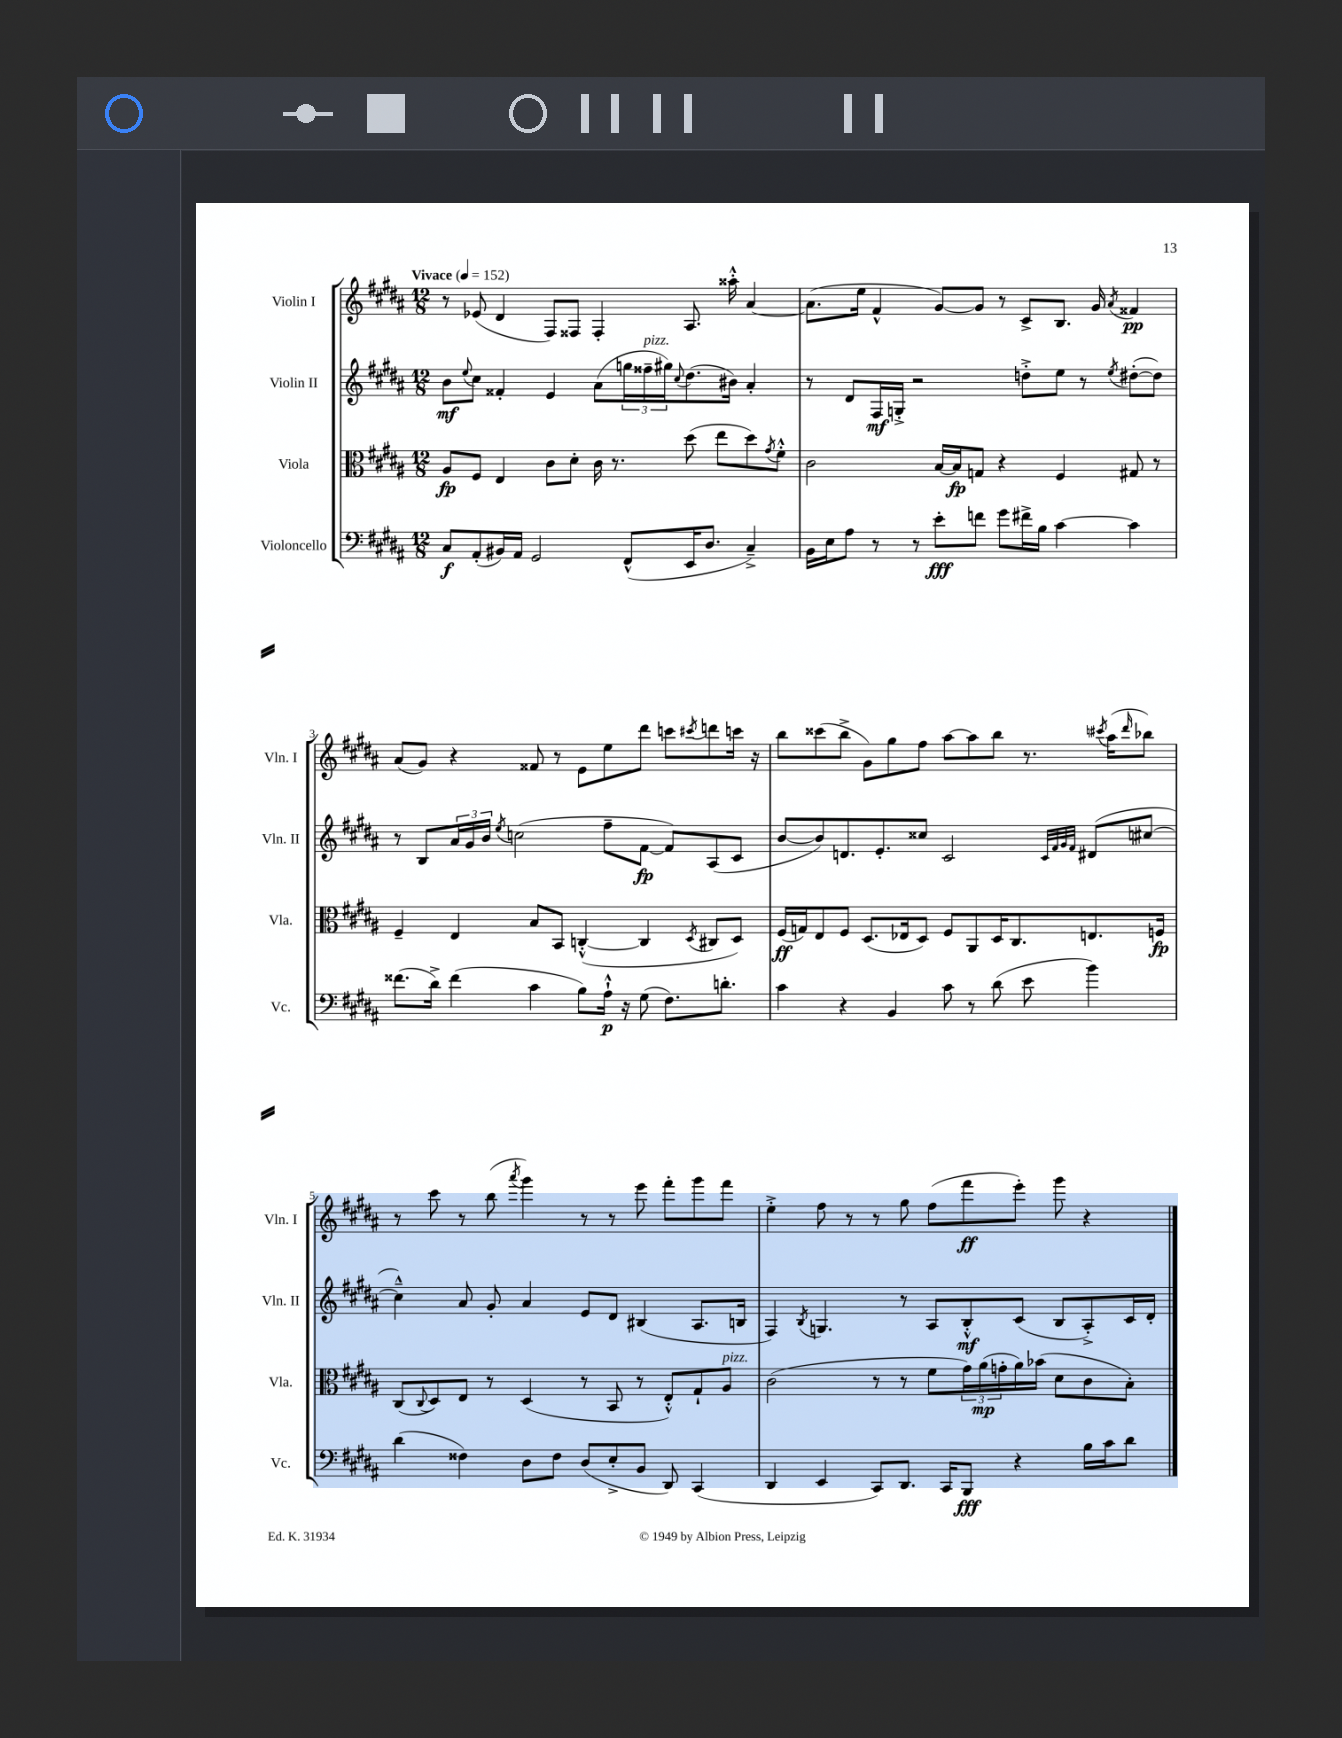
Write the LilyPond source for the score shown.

<<
\new StaffGroup <<
\new Staff = "s0" \with { instrumentName = "Violin I" shortInstrumentName = "Vln. I" } {
    \clef treble \key b \major \numericTimeSignature \time 12/8 \tempo "Vivace" 4 = 152
    r8 ees'8( dis'4 fis8) fisis8 fisis4-. ais8. aisis''16-.-^ ais'4~ |
    ais'8.( e''16 fis'4-^ gis'8~) gis'8 r8 cis'8-> b8. gis'16 \acciaccatura { ais'8 } fisis'4\pp |
    ais'8( gis'8) r4 fisis'8 r8 e'8 e''8 dis'''8 c'''8 \acciaccatura { cis'''8 } d'''8 c'''16 r16 |
    b''8 cisis'''8( b''8-> gis'8) gis''8 fis''8 ais''8~ ais''8 b''8 r8. \acciaccatura { cis'''8 } ais''16( \grace { dis'''16 } bes''8) |
    r8 cis'''8 r8 b''8( \acciaccatura { ais'''8 } gis'''4) r8 r8 e'''8 fis'''8-. gis'''8 fis'''8 |
    e''4-.-> fis''8 r8 r8 gis''8 fis''8( fis'''8\ff e'''8-.) gis'''8 r4 \bar "|." |
}
\new Staff = "s1" \with { instrumentName = "Violin II" shortInstrumentName = "Vln. II" } {
    \clef treble \key b \major \numericTimeSignature \time 12/8
    b'8\mf \appoggiatura { e''8 } cis''8 fisis'4-. e'4 ais'8( \tuplet 3/2 { g''16 fisis''16--^\markup { \italic "pizz." } gis''16) } \appoggiatura { cis''8 } dis''8.( bis'16) ais'4-. |
    r8 dis'8 fis16\mf g16-.-> r2 d''8-.-> e''8 r8 \acciaccatura { e''8 } dis''8~-.( dis''8) |
    r8 b8 \tuplet 3/2 { ais'16 gis'16 b'16 } \acciaccatura { e''8 } c''2( fis''8-- fis'8~\fp fis'8) ais8( cis'8 |
    b'8~ b'8) d'8. e'8.-. cisis''8 cis'2 \grace { cis'32 fis'32 gis'32 fis'32 } dis'8( cis''8~ |
    cis''4---^) ais'8 gis'8-. ais'4 e'8 dis'8 bis4( ais8. b16 |
    fis4) \acciaccatura { b8 } g4. r8 ais8 b8-.-^\mf cis'8( b8 ais8-.->) cis'16 dis'16-. \bar "|." |
}
\new Staff = "s2" \with { instrumentName = "Viola" shortInstrumentName = "Vla." } {
    \clef alto \key b \major \numericTimeSignature \time 12/8
    ais8\fp fis8 e4 cis'8 dis'8-. cis'16 r8. dis''8( e''8 dis''8) \acciaccatura { gis'8 } fis'8-.-^ |
    cis'2 b16~ b16\fp g8 r4 fis4 gis8 r8 |
    fis4-- e4 b8 b,8 c4~-.-^( c4 \acciaccatura { dis8 } cis8 dis8) |
    fis16\ff( g16) e8 fis8 dis8.( ees16 dis8) fis8 ais,8 dis16 cis8. e8. f16\fp |
    cis8( \appoggiatura { cis8 } dis8) e8 r8 dis4( r8 b,8 r8 e8-.-^) gis8-! ais8^\markup { \italic "pizz." } |
    cis'2( r8 r8 fis'8 \tuplet 3/2 { gis'16) ais'16\mp( g'16-. } ais'16) bes'16( dis'8 cis'8 b8-.) \bar "|." |
}
\new Staff = "s3" \with { instrumentName = "Violoncello" shortInstrumentName = "Vc." } {
    \clef bass \key b \major \numericTimeSignature \time 12/8
    cis8\f ais,8-.( bis,16) ais,16 gis,2 fis,8-^( e,16 dis8. cis4--->) |
    b,16 e16 ais8 r8 r8 e'8-.\fff f'8 gis'8 fis'16-> b16 cis'4~ cis'4 |
    fisis'8.( dis'16->) fisis'4( cis'4 b8) ais16-!-^\p r16 gis8( fis8.) d'8.-. |
    cis'4 r4 b,4 cis'8 r8 dis'8( e'8 b'4) |
    dis'4( fisis4) dis8 fisis8 dis8( e8-.-> b,8 dis,8) cis,4( |
    dis,4 e,4 cis,8) dis,8. cis,16 b,,8\fff r4 b16 cis'16 dis'8 \bar "|." |
}
>>
>>
